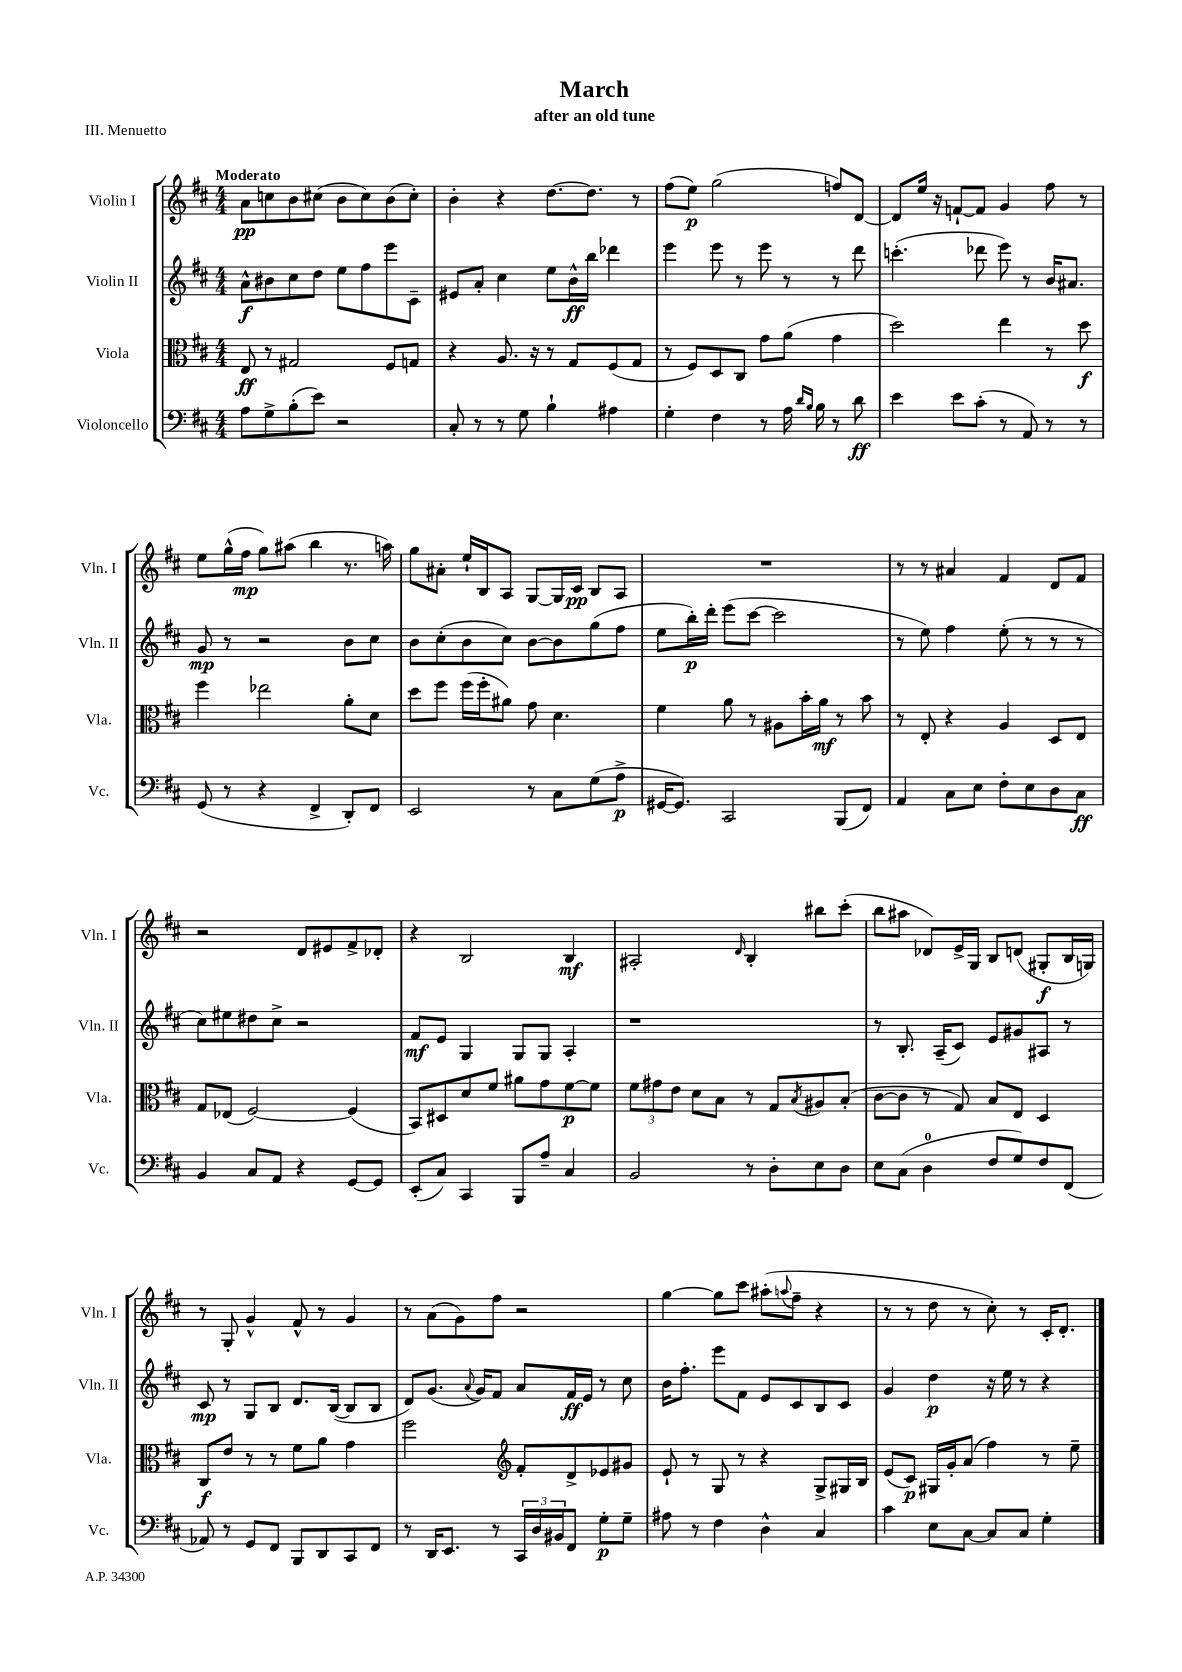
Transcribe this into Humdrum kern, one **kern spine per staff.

**kern	**kern	**kern	**kern
*staff4	*staff3	*staff2	*staff1
*clefF4	*clefC3	*clefG2	*clefG2
*k[f#c#]	*k[f#c#]	*k[f#c#]	*k[f#c#]
*M4/4	*M4/4	*M4/4	*M4/4
8A	8E	8a^^	8a
8G^	8r	8b#	8cc
(8B'	2G#	8cc#	8b
8e)	.	8dd	(8cc#
2r	.	8ee	8b
.	.	8ff#	8cc#)
.	8F#	8eee	(8b
.	8G	8c#~	8cc#')
=	=	=	=
8C#'	4r	8e#	4b'
8r	.	8a'	.
8r	8.A	4cc#	4r
8G	.	.	.
.	16r	.	.
4B`	8r	8ee	[8.dd
.	8G	16b^^	.
.	.	16bb	8.dd]
4A#	(8F#	4ddd-	.
.	8G	.	8r
=	=	=	=
4G'	8r	4eee	(8ff#
.	8F#)	.	8ee)
4F#	8D	8eee	(2gg
.	8C#	8r	.
8r	8g	8eee	.
16A	(8a	8r	.
16qqd	.	.	.
16qqB	.	.	.
16B	.	.	.
8r	4g	8r	8ff)
8d	.	8ddd	[8d
=	=	=	=
4e	2dd)	(4.ccc'	8d]
.	.	.	16ee
.	.	.	16r
8e	.	.	[8f`
(8c#'	.	8ddd-	8f]
8r	4ee	8eee)	4g
8AA)	.	8r	.
8r	8r	16b	8ff#
.	.	8.a#	.
8r	8dd	.	8r
=	=	=	=
(8GG	4ff#	8g	8ee
8r	.	8r	(16gg^^
.	.	.	16ff#
4r	2ee-	2r	8gg)
.	.	.	(8aa#
4FF#^	.	.	4bb
8DD')	8a'	8b	8.r
8FF#	8d	8cc#	.
.	.	.	16aa)
=	=	=	=
2EE	8dd	8b	8gg
.	8ff#	(8cc#'	8a#'
.	(16ff#	8b	16ee`
.	16ff#'	.	16B
.	8a#)	8cc#)	8A
8r	8g	[8b	[8G
8C#	4.d	8b]	16G]
.	.	.	16c#
(8G	.	(8gg	8B
8A^	.	8ff#	8A
=	=	=	=
[16GG#	4f#	8ee	1r
8.GG#])	.	.	.
.	.	16bb')	.
.	.	16ddd'	.
2CC#	8a	(8eee	.
.	8r	[8ccc#	.
.	8A#	2ccc#]	.
.	16b'	.	.
.	16a	.	.
(8BBB	8r	.	.
8FF#)	8b	.	.
=	=	=	=
4AA	8r	8r	8r
.	8E'	8ee)	8r
8C#	4r	4ff#	4a#
8E	.	.	.
8F#'	4A	(8ee'	4f#
8E	.	8r	.
8D	8D	8r	8d
8C#	8E	8r	8f#
=	=	=	=
4BB	8G	8cc#)	2r
.	(8E-	8ee#	.
8C#	[2F#)	8dd#	.
8AA	.	8cc#^	.
4r	.	2r	8d
.	.	.	8e#
[8GG	(4F#]	.	8f#^
8GG]	.	.	8d-'
=	=	=	=
(8EE'	8BB)	8f#	4r
8C#)	8D#	8e	.
4CC#	8d	4G	2B
.	8f#	.	.
8BBB	8a#	8G	.
8A~	8g	8G	.
4C#	[8f#	4A'	4B
.	8f#]	.	.
=	=	=	=
2BB	12f#	1r	2A#'
.	12g#	.	.
.	12e	.	.
.	8d	.	.
.	8B	.	.
.	.	.	16qqd
8r	8r	.	4B'
8D'	8G	.	.
.	8qB	.	.
8E	8A#	.	8bb#
8D	(8B'	.	(8ccc#'
=	=	=	=
8E	[8c#	8r	8bb
(8C#	8c#]	8.B'	8aa#
4D	8r	.	8d-)
.	.	(16A~	.
.	8G)	8c#)	16e^
.	.	.	16G
8F#	8B	8e	8B
8G)	8E	8g#	(8d
8F#	4D	8A#	8G#'
(8FF#	.	8r	16B
.	.	.	16G)
=	=	=	=
8AA-)	8C#	8c#	8r
8r	8e	8r	8G'
8GG	8r	8G	4g^^
8FF#	8r	8B	.
8BBB	8f#	8.d	8f#^^
8DD	8a	.	8r
.	.	([16B	.
8CC#	4g	8B]	4g
8FF#	.	8B	.
=	=	=	=
8r	2ff#	8d)	8r
16DD	.	(8.g	(8a
8.EE	.	.	.
.	.	.	8g)
.	.	8qqa	.
.	.	16g)	.
8r	.	8f#	8ff#
*	*clefG2	*	*
24CC#	8f#'	8a	2r
24D	.	.	.
24BB#	.	.	.
8FF#	8d^	16f#	.
.	.	16e	.
8G'	8e-	8r	.
8G~	8g#	8cc#	.
=	=	=	=
8A#	8e`	16b	[4gg
.	.	8.ff#'	.
8r	8r	.	.
4F#	8G	8eee	8gg]
.	8r	8f#	8ccc#
4D^^	4r	8e	(8aa#'
.	.	.	8qqaa
.	.	8c#	8ff#~
4C#	8G^	8B	4r
.	16G#	8c#	.
.	16B	.	.
=	=	=	=
4c#	(8e	4g	8r
.	8c#)	.	8r
8E	16G#	4dd	8dd
.	16g'	.	.
[8C#	(8a	.	8r
8C#]	4ff#)	16r	8cc#')
.	.	16ee	.
8C#	.	8r	8r
4G'	8r	4r	16c#'
.	.	.	8.d'
.	8ee~	.	.
==	==	==	==
*-	*-	*-	*-
